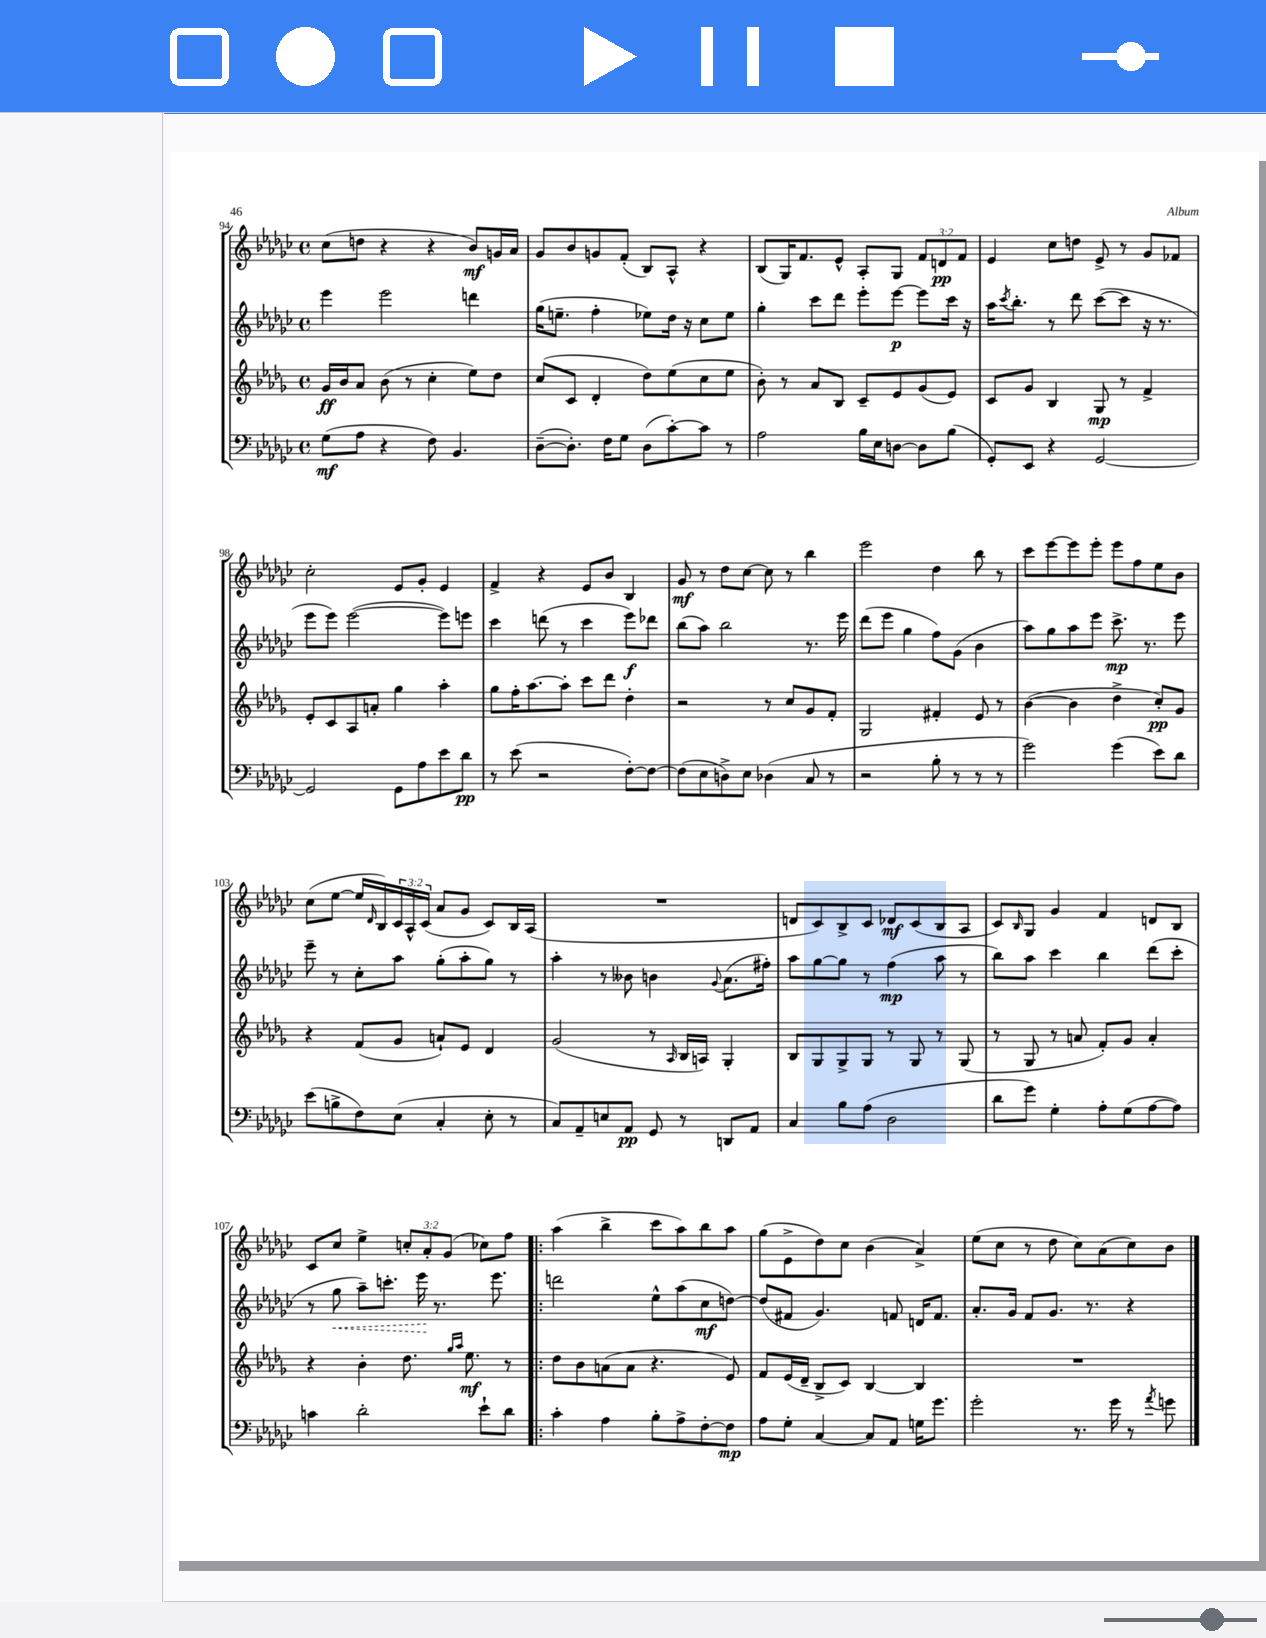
<<
\new StaffGroup <<
\new Staff = "s0" {
    \clef treble \key ges \major \defaultTimeSignature \time 4/4 \override Staff.TupletNumber.text = #tuplet-number::calc-fraction-text
    ces''8( d''8 r4 r4 bes'8\mf) g'16 aes'16 |
    ges'8 bes'8 g'8 f'8-.( bes8) aes8-^ r4 |
    bes8( ges16) f'8. ees'8-^ aes8-. ges8 \tuplet 3/2 { f'8 d'8\pp f'8 } |
    ees'4 ces''8 d''8 ees'8-> r8 ges'8 fes'8 |
    ces''2-. ees'8 ges'8-. ees'4 |
    f'4-> r4 ees'8 bes'8 bes4 |
    ges'8\mf r8 des''8 ces''8~ ces''8 r8 bes''4 |
    ees'''2 des''4 bes''8 r8 |
    ces'''8 ees'''8~ ees'''8 ees'''8-. ees'''8 f''8 ees''8 bes'8 |
    ces''8( ees''8~ ees''16 \grace { des'16 } bes16) \tuplet 3/2 { ces'16 aes16-^ ces'16( } aes'8 ges'8 ces'8) bes16 aes16( |
    R1 |
    d'8 ces'8) bes8-> ces'8 des'8\mf ces'8( bes8 aes8 |
    ces'8) \grace { bes16 } ges8 ges'4 f'4 d'8 bes8 |
    ces'8 ces''8 ees''4-> \tuplet 3/2 { c''8-. aes'8-. ges'8( } ces''8) f''8 |
    \bar ".|:" aes''4( bes''4-> ces'''8 aes''8) bes''8 aes''8 |
    ges''8( ees'8-> des''8) ces''8 bes'4( aes'4->) |
    ees''8( ces''8 r8 des''8 ces''8) aes'8( ces''8) bes'8 \bar "|." |
}
\new Staff = "s1" {
    \clef treble \key ges \major \defaultTimeSignature \time 4/4
    ees'''4 ees'''2 d'''4 |
    ges''16( e''8.-- f''4-. ees''8) des''16 r16 ces''8 ees''8 |
    ges''4-. ces'''8 des'''8 ees'''8-. ees'''8~\p ees'''8 ces'''16 r16 |
    aes''16 \acciaccatura { ces'''8 } bes''8.-. r8 des'''8 ces'''8~( ces'''8 r16 r8. |
    ees'''8 ees'''8) ees'''2~( ees'''8) e'''8 |
    ces'''4 d'''8( r8 ces'''4 ees'''8\f) des'''8 |
    bes''8( aes''8) bes''2 r8. ees'''16 |
    des'''8( ees'''8 ges''4 f''8) ges'8( bes'4 |
    aes''8) ges''8 aes''8 ees'''8 ces'''8.->\mp r8. ees'''8 |
    ees'''8-- r8 ces''8-. aes''8 ges''8-.( aes''8-. ges''8) r8 |
    aes''4-. r8 beses'8 b'4 \appoggiatura { ges'8 } aes'8.( fis''16-.) |
    aes''8 ges''8~ ges''8 r8 f''4\mp( aes''8 r8 |
    bes''8) aes''8 ces'''4 bes''4 des'''8( ces'''8-. |
    r8 \once \override Hairpin.style = #'dashed-line ges''8\< aes''8--) c'''8.-. ees'''16\! r8. ees'''8. |
    \bar ".|:" d'''2 ees''8-^ aes''8( ces''8\mf d''8~) |
    d''8( fis'8 ges'4.) f'8 d'16 f'8. |
    aes'8.-. ges'16 f'8 ges'8. r8. r4 \bar "|." |
}
\new Staff = "s2" {
    \clef treble \key des \major \defaultTimeSignature \time 4/4
    ges'16\ff bes'16 aes'8 bes'8( r8 c''4-. ees''8) des''8 |
    c''8( c'8 des'4-. des''8) ees''8( c''8 ees''8 |
    bes'8-.) r8 aes'8 bes8 c'8-- ees'8 ges'8( ees'8) |
    c'8 ges'8 bes4 ges8\mp r8 f'4-> |
    ees'8-. c'8 aes8 a'8-. ges''4 aes''4-. |
    ges''8 f''16-. aes''8.~ aes''8-. c'''8 des'''8 des''4-. |
    r2 r8 c''8 ges'8 f'8-. |
    ges2 fis'4-. ees'8 r8 |
    bes'4~( bes'4 des''4-> c''8-.\pp) ges'8 |
    r4 f'8( ges'8 a'8-!) ees'8 des'4 |
    ges'2( r8 \grace { aes16 } bes16 a16) ges4-. |
    bes8 ges8 ges8-> ges8 r8 ges8 r8 ges8( |
    r8 ges8 r8 a'8 f'8-.) ges'8 a'4-. |
    r4 bes'4-. des''8. \grace { ges''16 aes''16 } ees''8.\mf r8 |
    \bar ".|:" des''8 bes'8 a'8( a'8 r4. ees'8) |
    f'8 ees'16( des'16-- bes8-> c'8) bes4~ bes4 |
    R1 \bar "|." |
}
\new Staff = "s3" {
    \clef bass \key ges \major \defaultTimeSignature \time 4/4
    ges8\mf( aes8 r4 f8) bes,4. |
    des8~--( des8.-.) f16 ges8 des8( ces'8~-.) ces'8 r8 |
    aes2 bes16 ees16 d8~ d8 bes8( |
    ges,8-.) ees,8 r4 ges,2~ |
    ges,2 ges,8 aes8 ees'8 des'8\pp |
    r8 ees'8( r2 f8~-.) f8~ |
    f8( ees8 d8->) ees8 des4( ces8 r8 |
    r2 bes8-. r8 r8 r8 |
    ges'2) ges'4( ees'8) des'8 |
    ees'8( b8-> f8) ees8( ces4-. ees8-. r8 |
    ces8) aes,8-- e8 aes,8\pp ges,8 r8 d,8 aes,8 |
    ces4 bes8 aes8( des2 |
    des'8 ges'8) ges4-. aes8-. ges8( aes8~ aes8) |
    c'4 des'2-. ees'8-! des'8 |
    \bar ".|:" ces'4-. aes4 bes8-. aes8-> f8~-. f8\mp |
    aes8 ges8-. ces4~ ces8 aes,8 g16 ges'8. |
    ges'2-. r8. ges'16 r8 \acciaccatura { aes'8 } g'8 \bar "|." |
}
>>
>>
\layout { \context { \Score currentBarNumber = #94 } }
